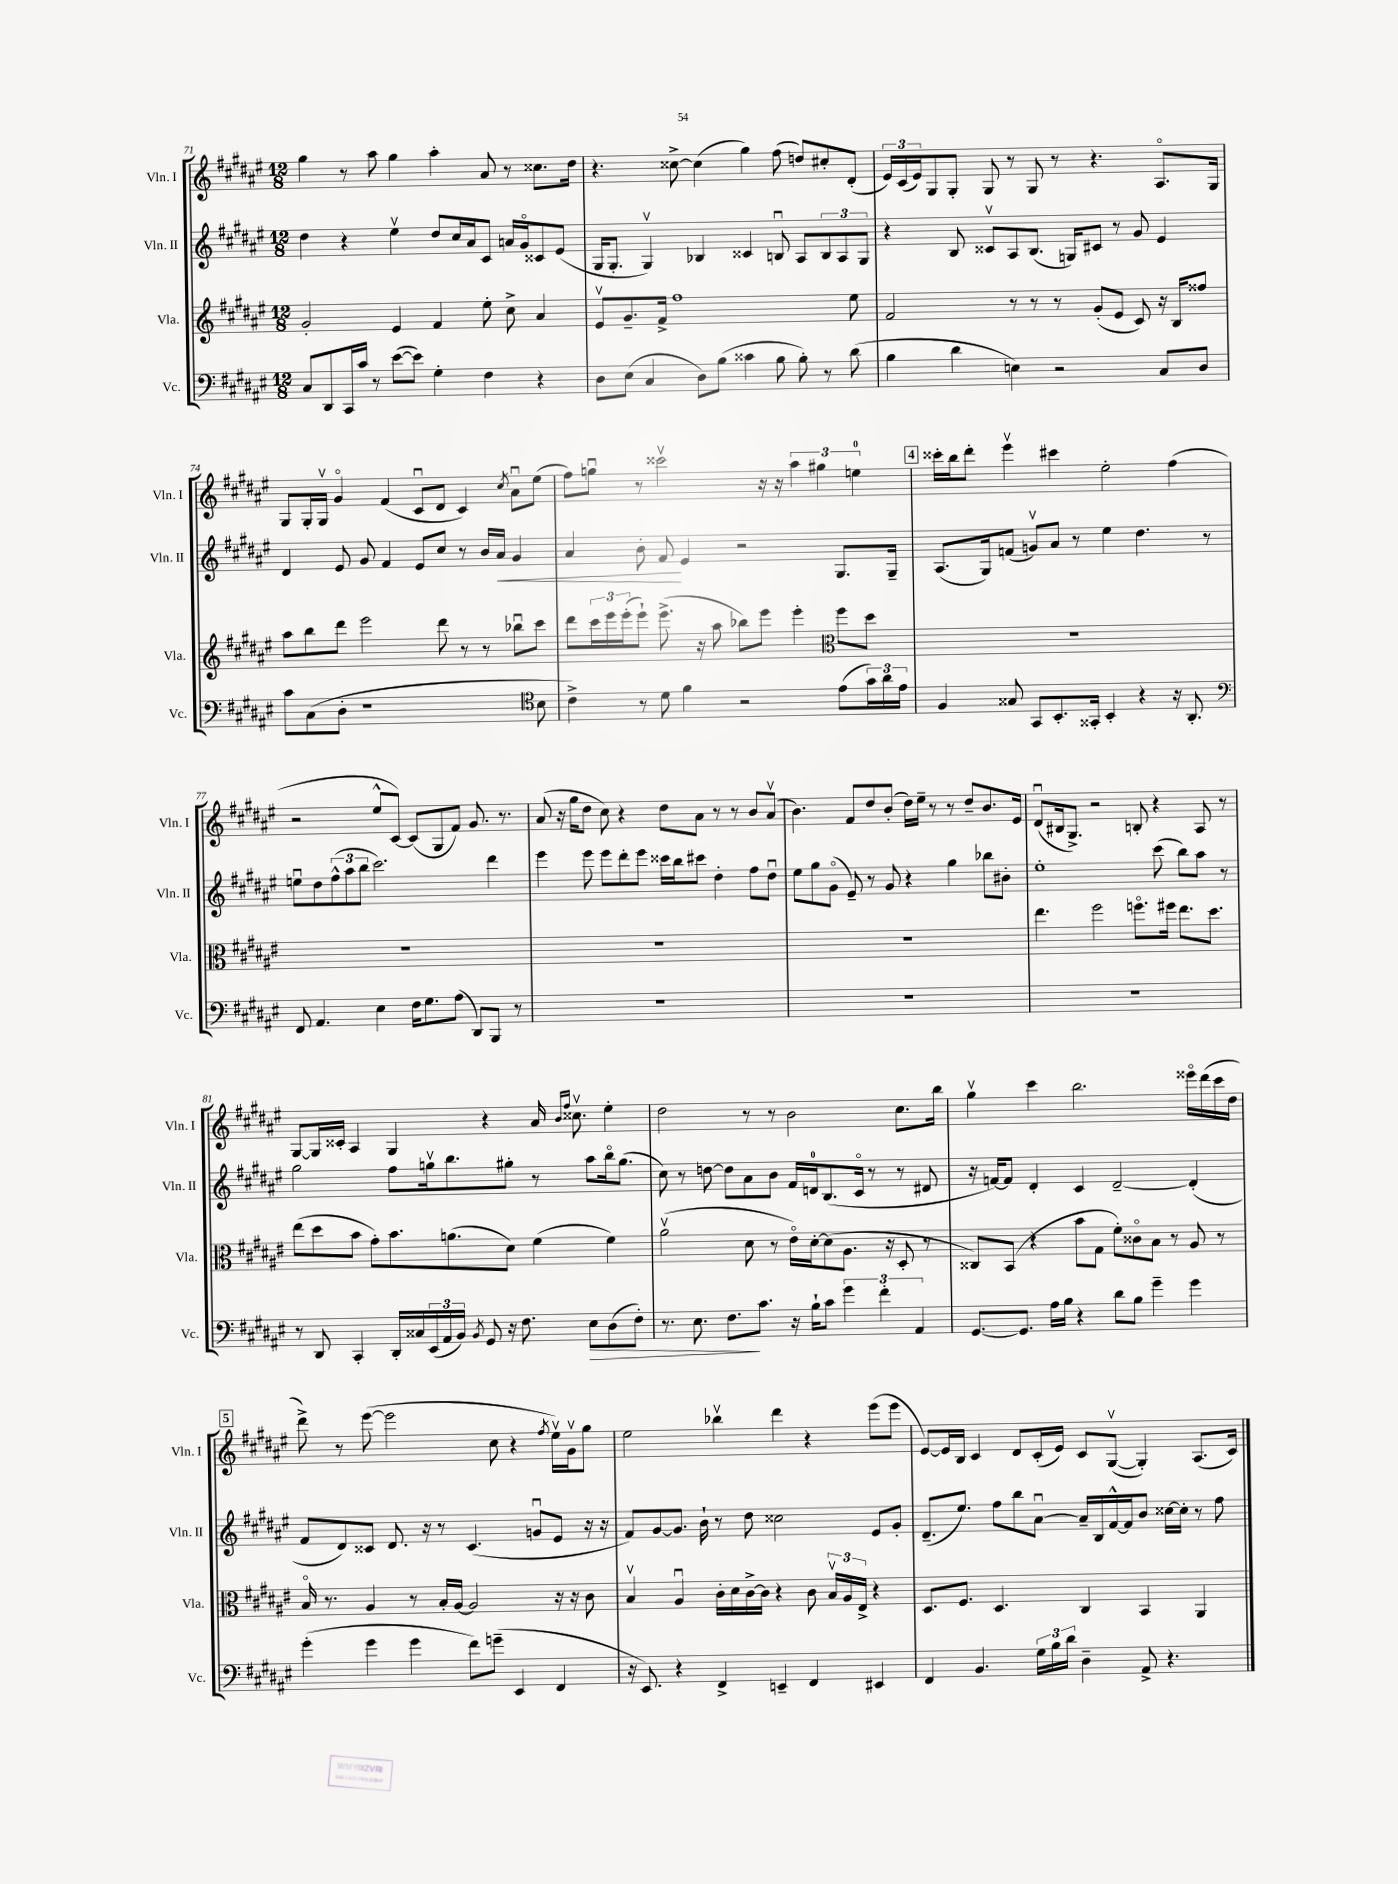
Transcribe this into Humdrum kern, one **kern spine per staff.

**kern	**kern	**kern	**kern
*staff4	*staff3	*staff2	*staff1
*clefF4	*clefG2	*clefG2	*clefG2
*k[f#c#g#d#a#e#]	*k[f#c#g#d#a#e#]	*k[f#c#g#d#a#e#]	*k[f#c#g#d#a#e#]
*M12/8	*M12/8	*M12/8	*M12/8
8C#/L	2g#'/	4dd#\	4gg#\
8DD#/	.	.	.
16CC#/L	.	4r	8r
16c#/JJ	.	.	.
8r	.	.	8aa#\
([8e#\L	4e#/	4ee#v\	4gg#\
8e#\]J)	.	.	.
4G#'\	4f#/	8dd#/L	4aa#'\
.	.	16cc#/L	.
.	.	16a#/J	.
4F#\	8ee#'\	8c#/J	8a#/
.	8cc#^\	16a/LL	8r
.	.	16g#o/J	.
4r	4a#/	8c##/	8.cc##\L
.	.	(8e#/J	.
.	.	.	16dd#\Jk
=	=	=	=
8D#\L	8e#v/L	16G#/LK	4.r
.	.	8.G#'/J	.
(8E#\J	8.g#~/	.	.
4C#/	.	4G#v/)	.
.	16f#^/Jk	.	.
.	1ff#	.	[8cc##^\
8D#\L)	.	4B-/	(4cc##\]
(8B\J	.	.	.
4c##\	.	4c##/	4gg#\)
8B\	.	8Bu/	(8ff#\
8B'\)	.	8A#/L	8dd/L)
8r	.	12B/	8cc#'/
.	.	12A#/	.
(8d#\	8ee#\	.	(8d#'/J
.	.	12G#/J	.
=	=	=	=
4B\	2f#/	4r	24e#/LL)
.	.	.	(24c#/
.	.	.	24e#/J)
.	.	.	8G#/
4d#\	.	8B/	8G#'/J
.	.	8c##v/L	8G#/
4E\)	8r	8A#/	8r
.	8r	(8.B/J	8G#/
2r	8r	.	8r
.	.	16G/LK)	.
.	(8g#'/L	8c#/J	4.r
.	8e#/J	8r	.
.	8c#/)	8g#/	.
8C#/L	16r	4e#/	8.A#o/L
.	16B/LK	.	.
8D#/J	8ff##/J	.	.
.	.	.	16G#/Jk
=	=	=	=
8c#\L	8aa#\L	4d#/	8G#/L
(8C#\	8bb\	.	16G#'/L
.	.	.	16G#v/JJ
8D#'\J	8ddd#\J	8e#/	4g#o/
1r	2eee#\	8g#/	.
.	.	4f#/	(4f#/
.	.	8e#/L	8c#u/L
.	8ddd#\	8cc#/J	8d#/J
.	8r	8r	4c#/)
.	8r	16b/LL	.
.	.	16a#/JJ	.
.	.	.	8qcc#/
.	8bb-u\L	4g#/	8a#u\L
*clefC4	*	*	*
8B\	8ccc#\J	.	(8ee#\J
=	=	=	=
4c#^\)	8ddd#\L	4a#/	8ff#\L)
.	24ccc#\L	.	8ggu\J
.	24eee#\	.	.
.	(24eee#'\J	.	.
8r	8eee#`\J)	8b'\	8r
8d#\	(8.eee#^\	8f#/	2ccc##v\
4f#\	.	4e#/	.
.	16r	.	.
.	8aa#\	.	.
2r	8bb-\L)	2r	.
.	8eee#\J	.	16r
.	.	.	16r
.	4eee#'\	.	6aa#\
.	.	.	6gg#\
*	*clefC3	*	*
(8e#\L	8ff#\L	8.G#/L	.
.	.	.	6ee\
24g#\L)	8dd#\J	.	.
24a#\	.	.	.
.	.	16G#~/Jk	.
24e#\JJ	.	.	.
=	=	=	=
4F#/	1.r	(8.A#/L	16ccc##'\LL
.	.	.	16bb\J
.	.	.	8ddd#'\J
.	.	16G#/k)	.
8G##/	.	(8f/J	4eee#v\
8GG#/L	.	8gv/L)	.
8.BB'/	.	8a#/J	4ccc#\
.	.	8r	.
16GG##'/Jk	.	.	.
4BB'/	.	4ee#\	2ee#'\
4r	.	4.dd#\	.
16r	.	.	(4ff#\
8.AA#'/	.	.	.
.	.	8r	.
=	=	=	=
*clefF4	*	*	*
8FF#/	1.r	8eeu\L	2r
4.AA#/	.	8dd#\	.
.	.	(12ff#^^\	.
.	.	12aa#\	.
.	.	12bb\J	.
4E#\	.	2.ccc#\)	8ee#^^/L
.	.	.	[8c#/J)
16F#\LK	.	.	(8c#/]L
8.G#\	.	.	.
.	.	.	8G#/
(8A#\J	.	.	8f#/J)
8DD#/L)	.	.	8.g#/
8BBB/J	.	4ddd#\	.
.	.	.	8.r
8r	.	.	.
=	=	=	=
1.r	1.r	4eee#\	(8a#/
.	.	.	16r
.	.	.	16gg#\LK
.	.	8eee#\	8dd#\J
.	.	8eee#\L	8cc#\)
.	.	8ddd#'\	4r
.	.	8eee#\J	.
.	.	16ccc##\LL	8dd#\L
.	.	16bb\J	.
.	.	8ccc#\J	8a#\J
.	.	4dd#'\	8r
.	.	.	8r
.	.	8ff#\L	8b/L
.	.	8dd#u\J	(8a#v/J
=	=	=	=
1.r	1.r	8ee#\L	4.b\)
.	.	8gg#\	.
.	.	(8g#o\J	.
.	.	8e#~/)	8f#/L
.	.	8r	8dd#/
.	.	8g#/	(8b'/J
.	.	4r	16dd#\LL)
.	.	.	16ee#~\JJ
.	.	.	8r
.	.	4gg#\	8r
.	.	.	8dd#~/L
.	.	8bb-\L	8.b/
.	.	8b#'\J	.
.	.	.	16e#/Jk
=	=	=	=
1.r	4.ee#\	1ee#'	(8d#u/L
.	.	.	16B#/k
.	.	.	8.G#^/J)
.	2ff#\	.	2r
.	8.ffo\L	.	8B'/
.	.	(8ccc#\	4r
.	16ff#\Jk	.	.
.	8.ee#\L	8bb\L)	.
.	.	8aa#\J	8A#/
.	8.dd#\J	.	.
.	.	8r	8r
=	=	=	=
8r	(8ee#\L	2gg#\	[8G#/L
8DD#/	8dd#\	.	16G#/]L
.	.	.	16c##'/JJ
4CC#'/	8b\J	.	4A#/
.	8g#'\L)	.	.
16DD#'/LL	8.b\	8ff#\L	4G#/
16C##/	.	.	.
(24EE#/	.	16ggv\k	.
24AA#/	.	.	.
.	(8.a\	8.bb\	.
24BB/JJ)	.	.	.
8qBB/	.	.	.
8GG#/	.	.	4r
16r	8d#\J)	8gg#'\J	.
8.F#\	.	.	.
.	(4f#\	8r	16a#/
.	.	.	16qqb/LL
.	.	.	16qqff#/JJ
.	.	.	8.cc##v\
8E#\L	.	8aa#\L	.
(8D#\	4f#\)	16bbo\k	4ee#'\
.	.	(8.gg#\J	.
8F#'\J)	.	.	.
=	=	=	=
8.r	(2a#v\	8cc#\)	2dd#\
.	.	8r	.
8.E#\	.	.	.
.	.	[8dd\	.
8.F#\L	.	8dd\]L	.
.	8d#\	8a#\	8r
8.c#\J	.	.	.
.	8r	8b\J	8r
16r	16e#o\LL)	16f#/LL	2b\
16B`\LK	[16d#'\J	16d/J	.
8c#\J	(8d#\]	(8.B/	.
6g#\	8.A#\J	.	.
.	.	16c#o/Jk	.
.	.	8r	.
6f#'\	.	.	.
.	16r	.	.
.	8D#'/	8r	8.cc#\L
6AA#/	.	.	.
.	8r	8d#/	.
.	.	.	16bb\Jk
=	=	=	=
[8.GG#/L	8C##/L)	16r	4gg#v\
.	.	[16f/LK)	.
.	(8BB/J	8f/]J	.
8.GG#/]J	.	.	.
.	4r	4d#'/	4ccc#\
16A#\LL	.	.	.
16B\JJ	.	.	.
4r	8b\L	4c#/	2.bb\
.	8G#\J	.	.
8d#\L	8f#'\L)	[2d#~/	.
8B\J	8c##o\	.	.
4g#~\	8B\J	.	.
.	8r	.	.
4g#\	8A#/	(4d#'/]	16eee##o\LL
.	.	.	(16ddd#\
.	8r	.	16ccc#\
.	.	.	16dd#\JJ
=	=	=	=
(4g#'\	16Bo/	8f#/L	8ddd#^\)
.	8.r	.	.
.	.	8d#/)	8r
4g#\	4A#/	8c##/J	([8eee#\
.	.	8.d#/	2eee#\]
4g#\	8r	.	.
.	.	16r	.
.	16B'/LL	8r	.
.	[16A#/JJ	.	.
8f#\L)	2A#/]	(4.c##/	.
(8g~\J	.	.	8cc#\
4EE#/	.	.	4r
.	.	8gu/L	.
.	.	.	8qff#/
4FF#/	16r	8e#/J	16ee#v\LL)
.	16r	.	16g#v\J
.	8c#\	16r	8gg#\J
.	.	16r	.
=	=	=	=
16r	4Bv/	8f#/L)	2ee#\
8.EE#/)	.	.	.
.	.	[8g#/	.
4r	4A#u/	8.g#/]J	.
.	.	16b`\	.
4FF#^/	16c#'\LL	8r	4bb-v\
.	16d#\	.	.
.	[16c#^\	8dd#\	.
.	16c#\]JJ	.	.
4EE~/	4r	2cc##\	4ddd#\
4FF#/	8c#\	.	4r
.	24Bv/LL	.	.
.	24A#/	.	.
.	24E#^/JJ	.	.
4EE#/	4r	8e#/L	(8eee#\L
.	.	8g#'/J	8eee#\J
=	=	=	=
4FF#/	8.D#/L	(8.d#~/L	[8e#/L)
.	.	.	16e#/]L
.	8.F#/J	8.ee#/J)	16B/JJ
4.BB/	.	.	4c#/
.	4.D#/	8ff#\L	.
.	.	8bb\	8d#/L
24G#\LL	.	[8a#u\J	(16c#'/L
24B\	.	.	.
.	.	.	16e#/JJ)
24d#\JJ	.	.	.
4D#~\	4C#/	16a#~/]LL	8c#/L
.	.	16B/	.
.	.	[16f#^^/	([8G#v/J
.	.	16f#/]J	.
8AA#^/	4BB/	8b/J	4G#'/])
4.r	.	[16cc##\LL	.
.	.	16cc##'\]JJ	.
.	4AA#/	8r	(8.A#/L
.	.	8ff#\	.
.	.	.	16c#/Jk)
==	==	==	==
*-	*-	*-	*-
